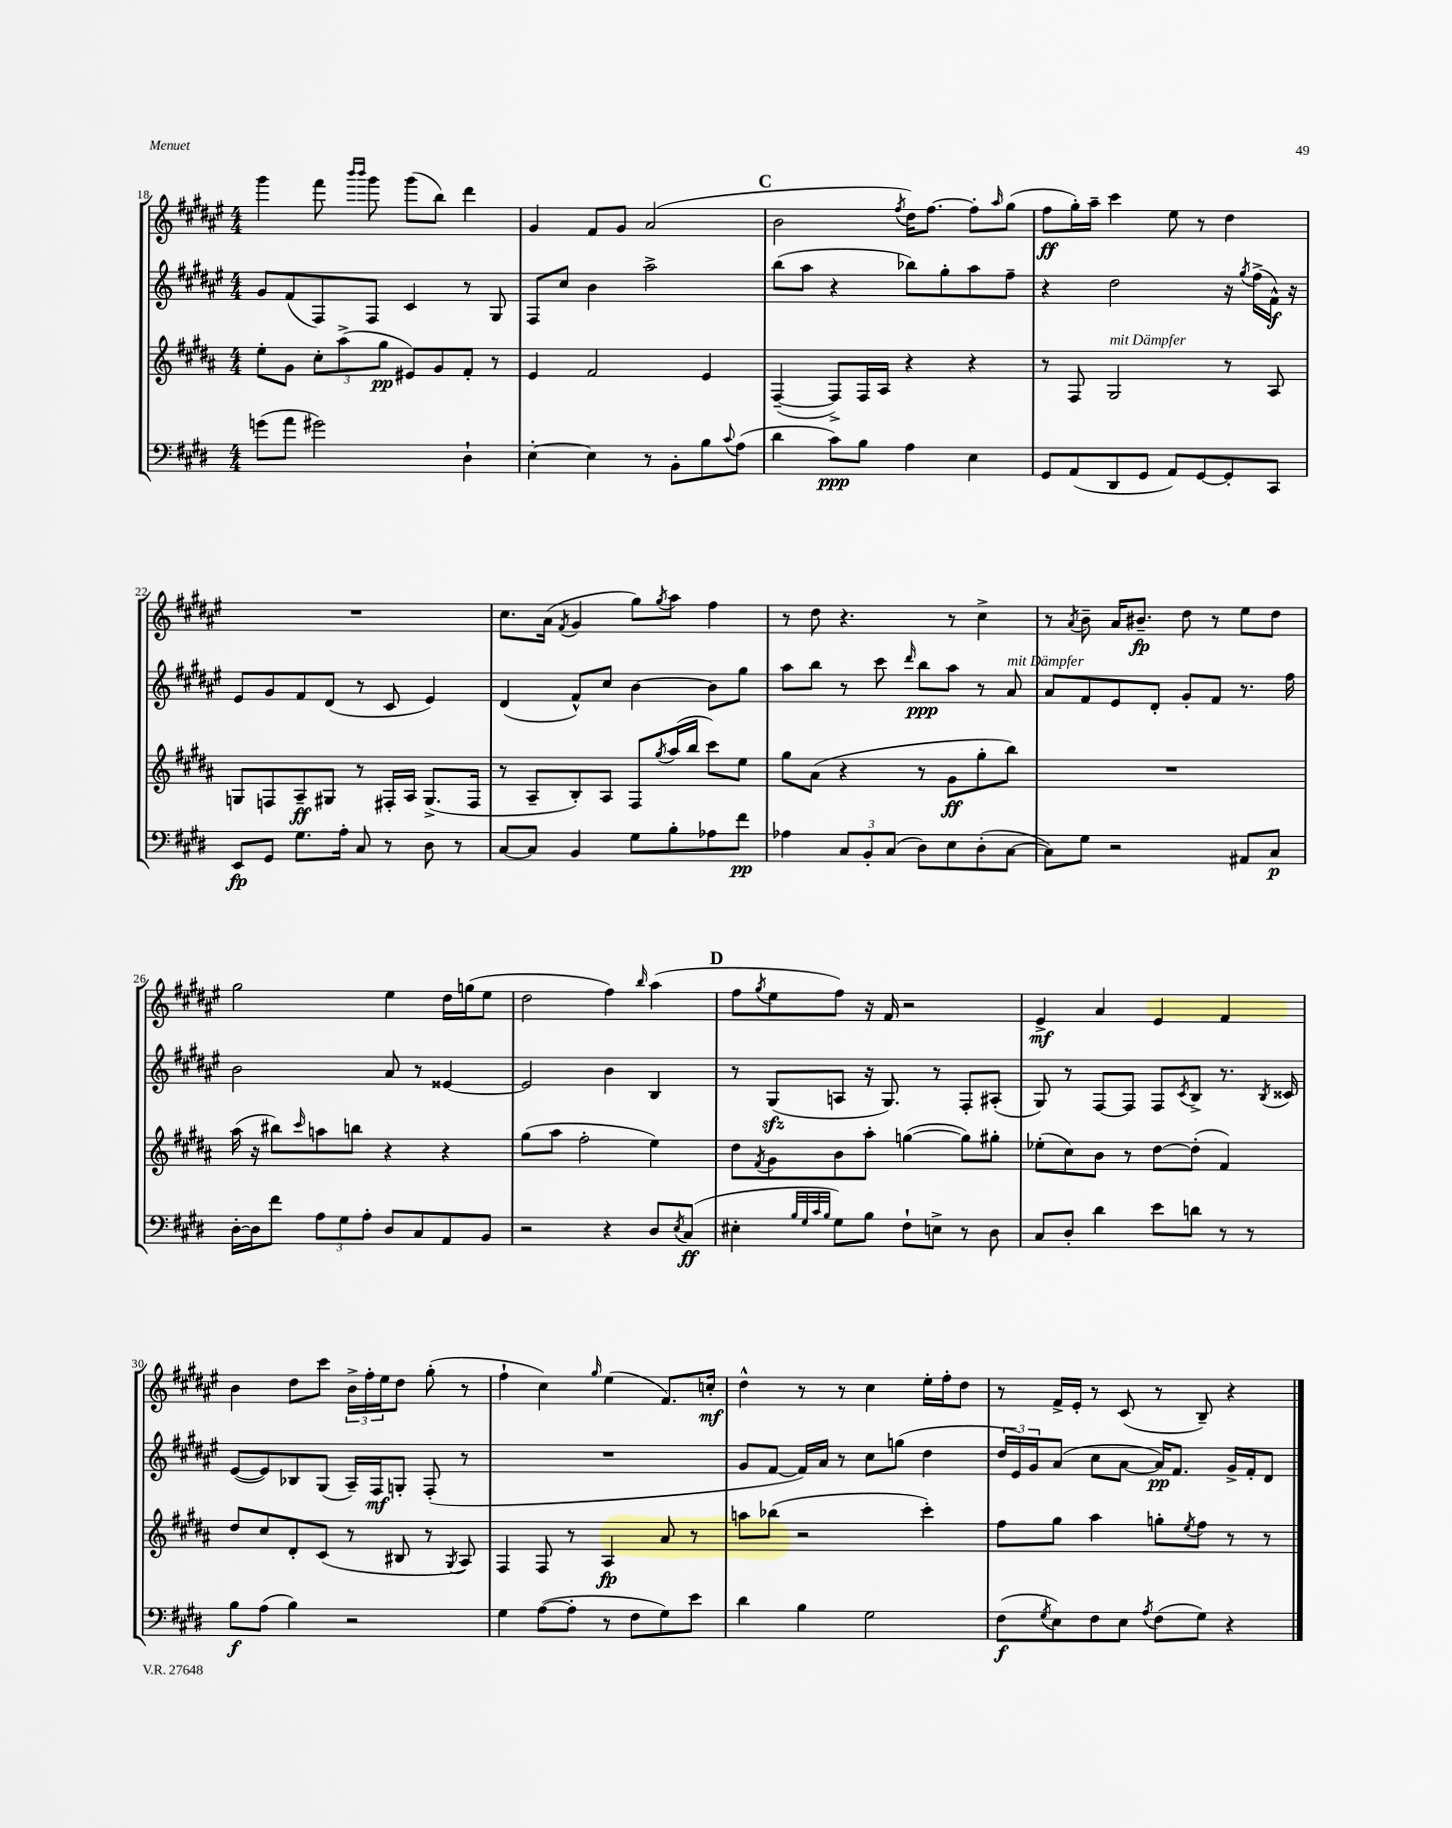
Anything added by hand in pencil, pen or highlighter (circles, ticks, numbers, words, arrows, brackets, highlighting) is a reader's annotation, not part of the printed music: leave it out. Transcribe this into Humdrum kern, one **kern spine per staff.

**kern	**dynam	**kern	**dynam	**kern	**dynam	**kern	**dynam
*part4	*part4	*part3	*part3	*part2	*part2	*part1	*part1
*staff4	*staff4	*staff3	*staff3	*staff2	*staff2	*staff1	*staff1
*clefF4	*	*clefG2	*	*clefG2	*	*clefG2	*
*k[f#c#g#d#]	*	*k[f#c#g#d#a#]	*	*k[f#c#g#d#a#e#]	*	*k[f#c#g#d#a#e#]	*
*M4/4	*	*M4/4	*	*M4/4	*	*M4/4	*
=18	=18	=18	=18	=18	=18	=18	=18
(8gn\L	.	8ee'\L	.	8g#/L	.	4ggg#\	.
8a\J	.	8g#\J	.	(8f#/	.	.	.
2g#X\)	.	12cc#'\L	.	8F#/)	.	8fff#\	.
.	.	(12aa#^\	.	.	.	.	.
.	.	.	.	.	.	16qqbbb/LL	.
.	.	.	.	.	.	16qqbbb/JJ	.
.	.	.	.	8F#/J	.	8ggg#\	.
.	.	12gg#\J	pp	.	.	.	.
.	.	8e#X/L)	.	4c#/	.	(8ggg#\L	.
.	.	8g#/	.	.	.	8bb\J)	.
4D#`\	.	8f#'/J	.	8r	.	4ddd#\	.
.	.	8r	.	8G#/	.	.	.
=19	=19	=19	=19	=19	=19	=19	=19
[4E'\	.	4e/	.	8F#/L	.	4g#/	.
.	.	.	.	8cc#/J	.	.	.
4E\]	.	2f#/	.	4b\	.	8f#/L	.
.	.	.	.	.	.	8g#/J	.
8r	.	.	.	2aa#^\	.	(2a#/	.
8BB'\L	.	.	.	.	.	.	.
8B\	.	4e/	.	.	.	.	.
8qqc#/	.	.	.	.	.	.	.
(8A\J	.	.	.	.	.	.	.
!!LO:REH:place=s1:t=C
=20	=20	=20	=20	=20	=20	=20	=20
4d#\	.	([4F#~/	.	(8bb\L	.	2b\	.
.	.	.	.	8aa#\J	.	.	.
8c#\L)	ppp	8F#^/L])	.	4r	.	.	.
8B\J	.	16F#/L	.	.	.	.	.
.	.	16A#/JJ	.	.	.	.	.
.	.	.	.	.	.	8qff#/	.
4A\	.	4r	.	8bb-X\L)	.	16dd#\KL)	.
.	.	.	.	.	.	[8.ff#\J	.
.	.	.	.	8gg#'\	.	.	.
4E\	.	4r	.	8aa#\	.	8ff#'\L]	.
.	.	.	.	.	.	16qqaa#/	.
.	.	.	.	8ff#~\J	.	(8gg#\J	.
=21	=21	=21	=21	=21	=21	=21	=21
8GG#/L	.	8r	.	4r	.	8ff#\L	ff
(8AA/	.	8F#/	.	.	.	16gg#'\L)	.
.	.	.	.	.	.	16aa#~\JJ	.
!	!	!LO:TX:a:i:t=mit Dämpfer	!	!	!	!	!
8DD#/	.	2G#/	.	2dd#\	.	4ccc#\	.
8GG#/J	.	.	.	.	.	.	.
8AA/L)	.	.	.	.	.	8ee#\	.
[8GG#/	.	.	.	.	.	8r	.
8GG#'/]	.	8r	.	16r	.	4dd#\	.
.	.	.	.	8qgg#/	.	.	.
.	.	.	.	(16ff#^\LL	.	.	.
8CC#/J	.	8A#/	.	16f#^^\JJ)	f	.	.
.	.	.	.	16r	.	.	.
!!LO:LB:g=z
=22	=22	=22	=22	=22	=22	=22	=22
8EE/L	fp	8Gn/L	.	8e#/L	.	1r	.
8GG#/J	.	8Fn/	.	8g#/	.	.	.
8.G#\L	.	8A#~/	ff	8f#/	.	.	.
.	.	8G#X/J	.	(8d#/J	.	.	.
16A'\Jk	.	.	.	.	.	.	.
8C#/	.	8r	.	8r	.	.	.
8r	.	16F#X'/LL	.	8c#/	.	.	.
.	.	16A#/JJ	.	.	.	.	.
8D#\	.	(8.G#^/L	.	4e#/)	.	.	.
8r	.	.	.	.	.	.	.
.	.	16F#/Jk	.	.	.	.	.
=23	=23	=23	=23	=23	=23	=23	=23
[8C#/L	.	8r	.	(4d#/	.	8.cc#\L	.
8C#/J]	.	8A#~/L	.	.	.	.	.
.	.	.	.	.	.	(16a#\Jk	.
.	.	.	.	.	.	8qf#/	.
4BB/	.	8B'/)	.	8f#^^/L)	.	4g#/	.
.	.	8A#/J	.	8cc#/J	.	.	.
8G#\L	.	8F#/L	.	[4b\	.	8gg#\L)	.
.	.	8qgg#/	.	.	.	8qgg#/	.
8B'\	.	(16aa#/L	.	.	.	8aa#\J	.
.	.	16bb/JJ	.	.	.	.	.
8A-X\	.	8ccc#\L)	.	8b\L]	.	4ff#\	.
8f#\J	pp	8ee\J	.	8gg#\J	.	.	.
=24	=24	=24	=24	=24	=24	=24	=24
4A-X\	.	8gg#\L	.	8aa#\L	.	8r	.
.	.	(8a#\J	.	8bb\J	.	8dd#\	.
12C#/L	.	4r	.	8r	.	4.r	.
12BB'/	.	.	.	.	.	.	.
.	.	.	.	8ccc#\	.	.	.
(12C#/J	.	.	.	.	.	.	.
.	.	.	.	16qqddd#/	.	.	.
8D#\L)	.	8r	.	8bb\L	ppp	.	.
8E\	.	8g#\L	ff	8aa#\J	.	8r	.
(8D#'\	.	8gg#'\	.	8r	.	4cc#^\	.
!	!	!	!	!LO:TX:a:i:t=mit Dämpfer	!	!	!
[8C#\J	.	8bb\J)	.	8a#/	.	.	.
=25	=25	=25	=25	=25	=25	=25	=25
8C#\L])	.	1r	.	8a#/L	.	8r	.
.	.	.	.	.	.	8qa#/	.
8G#\J	.	.	.	8f#/	.	8b~\	.
2r	.	.	.	8e#/	.	16a#/KL	.
.	.	.	.	.	.	8.b#X~/J	fp
.	.	.	.	8d#'/J	.	.	.
.	.	.	.	8g#'/L	.	8dd#\	.
.	.	.	.	8f#/J	.	8r	.
8AA#X/L	.	.	.	8.r	.	8ee#\L	.
8C#/J	p	.	.	.	.	8dd#\J	.
.	.	.	.	16ff#\	.	.	.
!!LO:LB:g=z
=26	=26	=26	=26	=26	=26	=26	=26
[16D#'\LL	.	(16aa#\	.	2b\	.	2gg#\	.
16D#\J]	.	16r	.	.	.	.	.
8f#\J	.	8bb#X\L)	.	.	.	.	.
.	.	16qqccc#/	.	.	.	.	.
12A\L	.	8aan\	.	.	.	.	.
12G#\	.	.	.	.	.	.	.
.	.	8bbn\J	.	.	.	.	.
12A'\J	.	.	.	.	.	.	.
8D#/L	.	4r	.	8a#/	.	4ee#\	.
8C#/	.	.	.	8r	.	.	.
8AA/	.	4r	.	[4e##X/	.	16dd#\LL	.
.	.	.	.	.	.	(16ggn\J	.
8BB/J	.	.	.	.	.	8ee#\J	.
=27	=27	=27	=27	=27	=27	=27	=27
2r	.	(8gg#\L	.	2e##/]	.	2dd#\	.
.	.	8aa#\J	.	.	.	.	.
.	.	2ff#'\	.	.	.	.	.
4r	.	.	.	4b\	.	4ff#\)	.
.	.	.	.	.	.	16qqbb/	.
8D#/L	.	4ee\)	.	4B/	.	(4aa#\	.
8qE/	.	.	.	.	.	.	.
(8C#/J	ff	.	.	.	.	.	.
!!LO:REH:place=s1:t=D
=28	=28	=28	=28	=28	=28	=28	=28
4E#X'\	.	8dd#\L	.	8r	.	8ff#\L	.
.	.	8qf#/	.	.	.	8qgg#/	.
.	.	8g#\	.	(8G#zz/L	.	8ee#\	.
32qqB/LLL	.	.	.	.	.	.	.
32qqG#/	.	.	.	.	.	.	.
32qqc#/	.	.	.	.	.	.	.
32qqB/JJJ	.	.	.	.	.	.	.
8G#\L)	.	8b\	.	8An/J	.	8ff#\J)	.
8B\J	.	8aa#'\J	.	16r	.	16r	.
.	.	.	.	8.G#/)	.	16f#/	.
8F#`\L	.	([4ggn\	.	.	.	2r	.
8En^\J	.	.	.	8r	.	.	.
8r	.	8gg\L])	.	8F#'/L	.	.	.
8D#\	.	8gg#X'\J	.	(8A#X'/J	.	.	.
=29	=29	=29	=29	=29	=29	=29	=29
8C#/L	.	(8ee-X'\L	.	8G#/)	.	4e#^/	mf
8D#'/J	.	8cc#\)	.	8r	.	.	.
4d#\	.	8b\J	.	[8F#/L	.	4a#/	.
.	.	8r	.	8F#/J]	.	.	.
8e\L	.	[8dd#\L	.	8F#/L	.	4e#/	.
.	.	.	.	8qc#/	.	.	.
8dn\J	.	(8dd#'\J]	.	8B^/J	.	.	.
8r	.	4f#/)	.	8.r	.	4f#/	.
8r	.	.	.	.	.	.	.
.	.	.	.	8qB/	.	.	.
.	.	.	.	16c##X/	.	.	.
!!LO:LB:g=z
=30	=30	=30	=30	=30	=30	=30	=30
8B\L	f	8dd#/L	.	([8e#/L	.	4b\	.
(8A\J	.	8cc#/	.	8e#/])	.	.	.
4B\)	.	8d#'/	.	8B-X/	.	8dd#\L	.
.	.	(8c#/J	.	(8G#/J	.	8ccc#\J	.
2r	.	8r	.	16A#~/LL)	.	24b^\LL	.
.	.	.	.	.	.	24ff#'\	.
.	.	.	.	16F#/J	mf	.	.
.	.	.	.	.	.	24ee#\J	.
.	.	8B#X/	.	8Gn'/J	.	8dd#\J	.
.	.	8r	.	(8F#'/	.	(8gg#'\	.
.	.	8qG#/	.	.	.	.	.
.	.	8A#/)	.	8r	.	8r	.
=31	=31	=31	=31	=31	=31	=31	=31
4G#\	.	4F#/	.	1r	.	4ff#`\	.
([8A\L	.	8F#/	.	.	.	4cc#\)	.
8A'\J]	.	8r	.	.	.	.	.
.	.	.	.	.	.	16qqgg#/	.
8r	.	4A#/	fp	.	.	(4ee#\	.
8F#\L	.	.	.	.	.	.	.
8G#\)	.	8a#/	.	.	.	8.f#/L)	.
8e\J	.	8r	.	.	.	.	.
.	.	.	.	.	.	16ccn'/Jk	mf
=32	=32	=32	=32	=32	=32	=32	=32
4d#\	.	8aan\L	.	8g#/L	.	4dd#^^\	.
.	.	(8bb-X\J	.	[8f#/J	.	.	.
4B\	.	2r	.	16f#/LL])	.	8r	.
.	.	.	.	16a#/JJ	.	.	.
.	.	.	.	8r	.	8r	.
2G#\	.	.	.	8cc#\L	.	4cc#\	.
.	.	.	.	(8ggn\J	.	.	.
.	.	4ccc#'\)	.	4dd#\	.	16ee#'\LL	.
.	.	.	.	.	.	16ff#'\J	.
.	.	.	.	.	.	8dd#\J	.
=33	=33	=33	=33	=33	=33	=33	=33
(8F#\L	f	8ff#\L	.	24dd#/LL	.	8r	.
.	.	.	.	24e#/)	.	.	.
.	.	.	.	24g#/J	.	.	.
8qG#/	.	.	.	.	.	.	.
8E\)	.	8gg#\J	.	(8a#/J	.	16f#^/LL	.
.	.	.	.	.	.	16e#'/JJ	.
8F#\	.	4aa#\	.	8cc#\L	.	8r	.
8E\J	.	.	.	[8a#\J	.	(8c#/	.
8qA/	.	.	.	.	.	.	.
(8F#\L	.	8ggn'\L	.	16a#/KL])	pp	8r	.
.	.	.	.	8.f#/J	.	.	.
.	.	8qee/	.	.	.	.	.
8G#\J)	.	8ff#\J	.	.	.	8B~/)	.
4r	.	8r	.	16g#^/LL	.	4r	.
.	.	.	.	16f#'/J	.	.	.
.	.	8r	.	8d#/J	.	.	.
==	==	==	==	==	==	==	==
*-	*-	*-	*-	*-	*-	*-	*-
